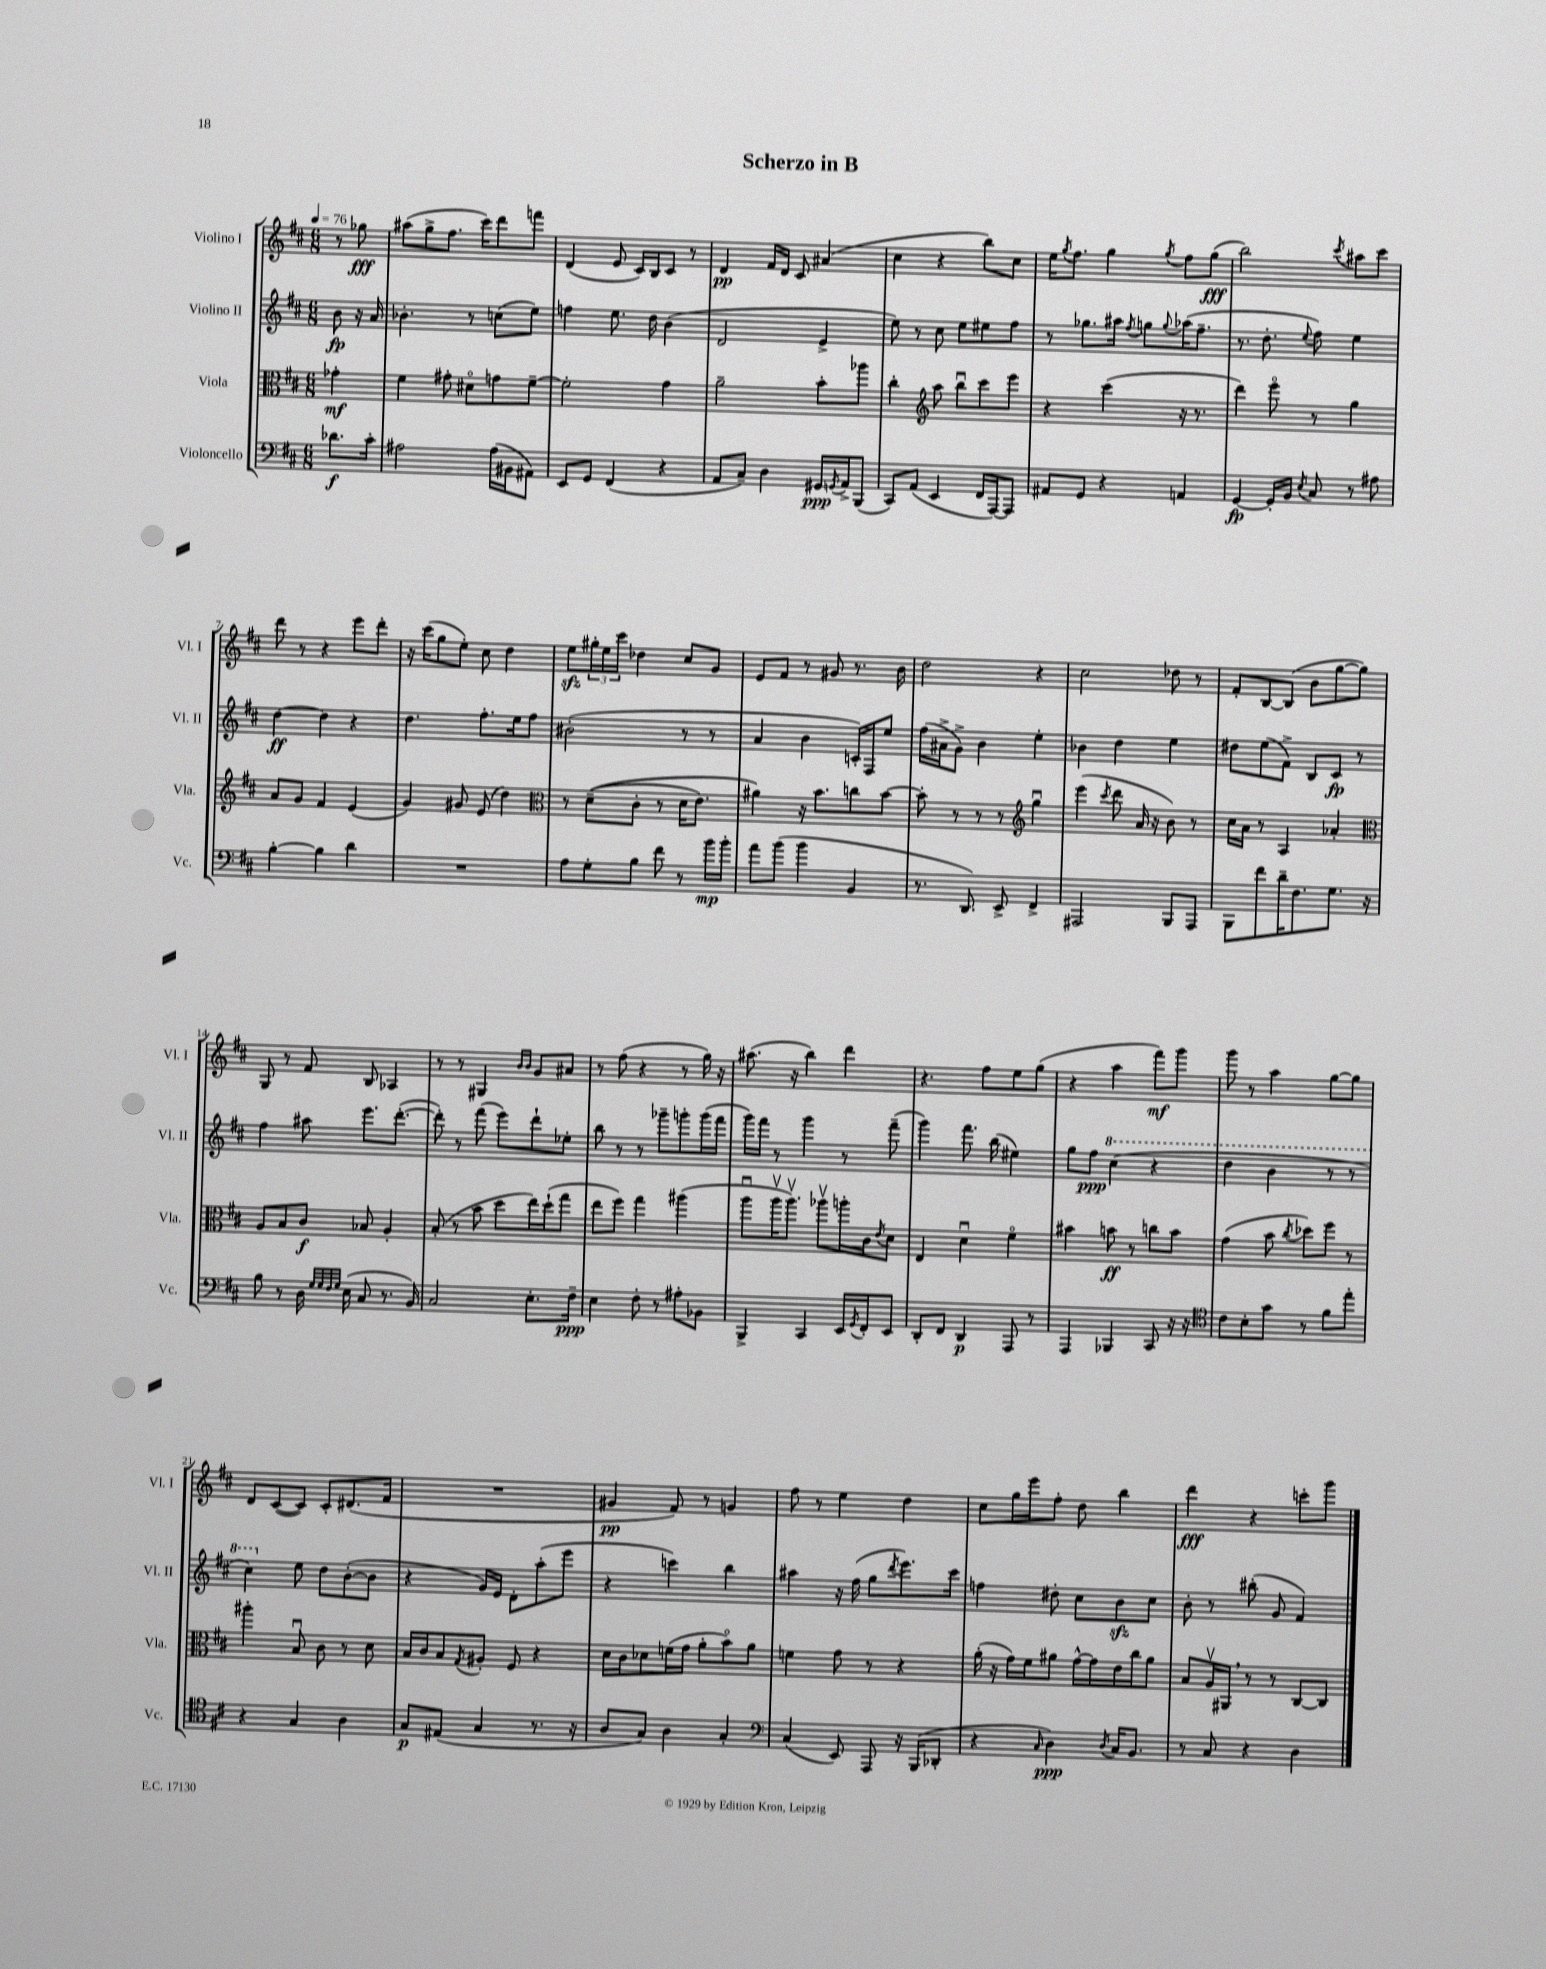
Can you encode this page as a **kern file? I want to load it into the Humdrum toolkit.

**kern	**kern	**kern	**kern
*staff4	*staff3	*staff2	*staff1
*clefF4	*clefC3	*clefG2	*clefG2
*k[f#c#]	*k[f#c#]	*k[f#c#]	*k[f#c#]
*M6/8	*M6/8	*M6/8	*M6/8
*MM76	*MM76	*MM76	*MM76
8.d-	4g-'	8b	8r
.	.	16r	8gg-
16c#'	.	16a	.
=	=	=	=
2A#	4f#	4.b-'	(8aa#
.	.	.	8gg^
.	8g#'	.	8.ff#
.	8d#o	8r	.
.	.	.	16ccc#)
(16A#	8g	(8cc	8ddd
16BB#	.	.	.
8AA#)	[8f#~	8ee)	8fff
=	=	=	=
8EE	2f#']	4ff	(4d
8GG	.	.	.
(4FF#	.	8.ee	8e
.	.	.	16c#)
.	.	16dd	16B
4r	4g	(4b	8c#
.	.	.	8r
=	=	=	=
8AA	2a~	2d	4d
8C#~)	.	.	.
4D	.	.	16f#
.	.	.	16d
.	.	.	8c#
16GG#	8b'	4e^	(4a#
8qGG	.	.	.
16AA^	.	.	.
(8BBB	8aa-	.	.
=	=	=	=
8CC#)	4cc#'	8ee)	4cc#
(8AA	.	8r	.
*	*clefG2	*	*
4EE	8aa	8cc#	4r
.	8bbu	8ee	.
16FF#	8ccc#	8ee#	8bb)
[16AAA)	.	.	.
8AAA]	8eee	8ff#	8cc#
=	=	=	=
8AA#	4r	8r	16ee
.	.	.	8qgg
.	.	.	8.ff#
8GG	.	8.gg-	.
4r	(4ccc#	.	4gg
.	.	16aa#	.
.	.	8qff#	.
.	.	8gg	.
.	.	8qqgg	8qgg
4AA	16r	(16aa-	8ff#
.	8.r	8.ff#~	.
.	.	.	(8gg
=	=	=	=
[4GG	4ddd)	8.r	2bb)
.	.	8.dd'	.
16GG']	8eeeo	.	.
16BB	.	.	.
8qE	.	8qqee	.
8C#	8r	8ff#)	.
.	.	.	8qccc#
8r	4gg	4ee	8aa#
8A#	.	.	8ccc#
=	=	=	=
[4B'	8a	[4dd	8ddd
.	8g	.	8r
4B]	4f#	4dd]	4r
4d	(4e	4r	8eee
.	.	.	8ddd'
=	=	=	=
2.r	4g)	4.dd	16r
.	.	.	(16ccc#
.	.	.	8gg
.	8g#	.	8ee')
.	(8e	8.ff#'	8cc#
.	4dd)	.	4dd
.	.	16ee	.
.	.	8ff#	.
=	=	=	=
*	*clefC3	*	*
8A	8r	(2b#'	8ee
8G'	&((8d~	.	24gg#'
.	.	.	24ee
.	.	.	24ccc#
8B	8c#'	.	4dd-
8f#	8r	.	.
8r	16d	8r	8cc#
.	8.e)	.	.
16b	.	8r	8g
16b'	.	.	.
=	=	=	=
8a	4a#&)	4a	8e
(8b	.	.	8f#
4b	16r	4b	8r
.	8.b	.	.
.	.	.	8g#
4BB	8cc	16c')	8.r
.	.	16F#	.
.	[8b	8ee	.
.	.	.	16b
=	=	=	=
8.r	8b']	(16ff#	2dd
.	.	16a#^	.
.	8r	8g^)	.
8.DD)	.	.	.
.	8r	4b	.
8EE^	8r	.	.
*	*clefG2	*	*
4FF#^	4ggu	4ee'	4r
=	=	=	=
2AAA#	(4eee	4b-	2cc#
.	8qccc#	.	.
.	8ddd	4dd	.
.	16a	.	.
.	16r	.	.
8BBB	8b)	4ee	8dd-
8AAA#	8r	.	8r
=	=	=	=
8BBB	16cc#	8dd#	8f#'
.	16a	.	.
8f#	8r	(8ee	[8B
16d~	4A	8f#^)	(8B]
8.F#	.	.	.
.	.	8B	8b
8.G	4a-'	8c#	[8gg
.	.	8r	8gg])
16r	.	.	.
=	=	=	=
*	*clefC3	*	*
8B	8A	4ff#	8G
8r	8B	.	8r
16D	8c#	8aa#	8f#
32qqG	.	.	.
32qqG	.	.	.
32qqF#	.	.	.
32qqG	.	.	.
(16E	.	.	.
8C#	8B-	8.eee	8B
8.r	4A'	.	4A-
.	.	([8.ddd'	.
16BB)	.	.	.
=	=	=	=
2C#	(8B'	8ddd'])	8r
.	8r	8r	8r
.	8b	(8fff#	4G#
.	8dd	8eee)	.
.	.	.	16qqb
.	.	.	16qqb
8.E'	16ee)	8ddd`	8g
.	(16dd`	.	.
.	8gg	8ee-'	8a#
16F#~	.	.	.
=	=	=	=
4E	8ee	8bb	8r
.	8ff#)	8r	(8ff#
8F#'	4gg	8r	4r
8r	.	8ggg-~	.
8A#'	(4aa#	8ggg'	8r
8BB-	.	(16ggg	16gg)
.	.	16fff#	16r
=	=	=	=
4BBB^	8aau	16ggg)	(8.aa#
.	.	16fff#	.
.	16aav	8r	.
.	8.aav)	.	16r
4CC#	.	4ggg	4bb)
.	8aa-v	.	.
16EE	16aa'	8r	4ddd
8qGG	.	.	.
16FF#'	16c#	.	.
.	8qe	.	.
8EE	8d	(8fff#~	.
=	=	=	=
8DD'	4E	4ggg)	4.r
8FF#	.	.	.
4DD	4du	8.fff#	.
.	.	.	8ff#
.	.	(16bb	.
8AAA	4f#o	4ee#)	8ee
8r	.	.	(8gg
=	=	=	=
4AAA	4b#	8gg	4r
.	.	8ff#	.
4BBB-	8b	(4ccc#	4aa
.	8r	.	.
8CC#	8cc	4r	8fff#)
16r	8b	.	8ggg
16r	.	.	.
=	=	=	=
*clefC4	*	*	*
8c#	(4g	4ddd	8ggg
8B'	.	.	8r
8g	8b	4bb	4aa
.	8qcc#	.	.
8r	8dd-)	.	.
8f#	8ff#	8r	[8gg
8ee'	8r	8r	8gg]
=	=	=	=
4r	4aa#'	4ccc#)	8d
.	.	.	([8c#
4G	8Bu	8ee	8c#])
.	8c#	8dd	8c#'
4A	8r	([8b'	(8.d#
.	8d	8b]	.
.	.	.	16f#
=	=	=	=
8G	16B	4r	2.r
.	16c#	.	.
(8E#	8B	.	.
.	8qG	.	.
4G	8A#'	16g)	.
.	.	16e	.
.	8F#	8d'	.
8.r	4r	(8aa'	.
.	.	8eee	.
16r	.	.	.
=	=	=	=
8A	16d	4r	4g#
.	16c#	.	.
8G)	8d-	.	.
4A	(16f	4ccc)	8f#)
.	16g	.	.
.	8a'	.	8r
4G'	8bo)	4bb	4g
.	8a	.	.
=	=	=	=
*clefF4	*	*	*
(4C#	4f	4aa#	8ff#
.	.	.	8r
8EE)	8g	16r	4ee
.	.	(16ff#	.
8AAA	8r	8gg	.
.	.	8qddd	.
16r	4r	8.eee)	4dd
(16BBB	.	.	.
8DD-'	.	.	.
.	.	16ccc#	.
=	=	=	=
4r	(16a'	4ff	8cc#
.	16r	.	.
.	16g)	.	16gg
.	16f#	.	16eee
16qqC#	.	.	.
4D)	8a#	8dd#'	8ff#'
.	[16g^^	8cc#	8dd
.	16g]	.	.
8qD	.	.	.
16C#	16e	8b	4bb
8.BB	16cc#	.	.
.	8a#	8cc#	.
=	=	=	=
8r	8B	8b'	4ddd
8C#	16Av	8r	.
.	16AA#	.	.
4r	8r	(8bb#'	4r
.	8r	8g	.
4D	[8C#	4f#)	8ccc'
.	8C#]	.	8ggg
==	==	==	==
*-	*-	*-	*-
